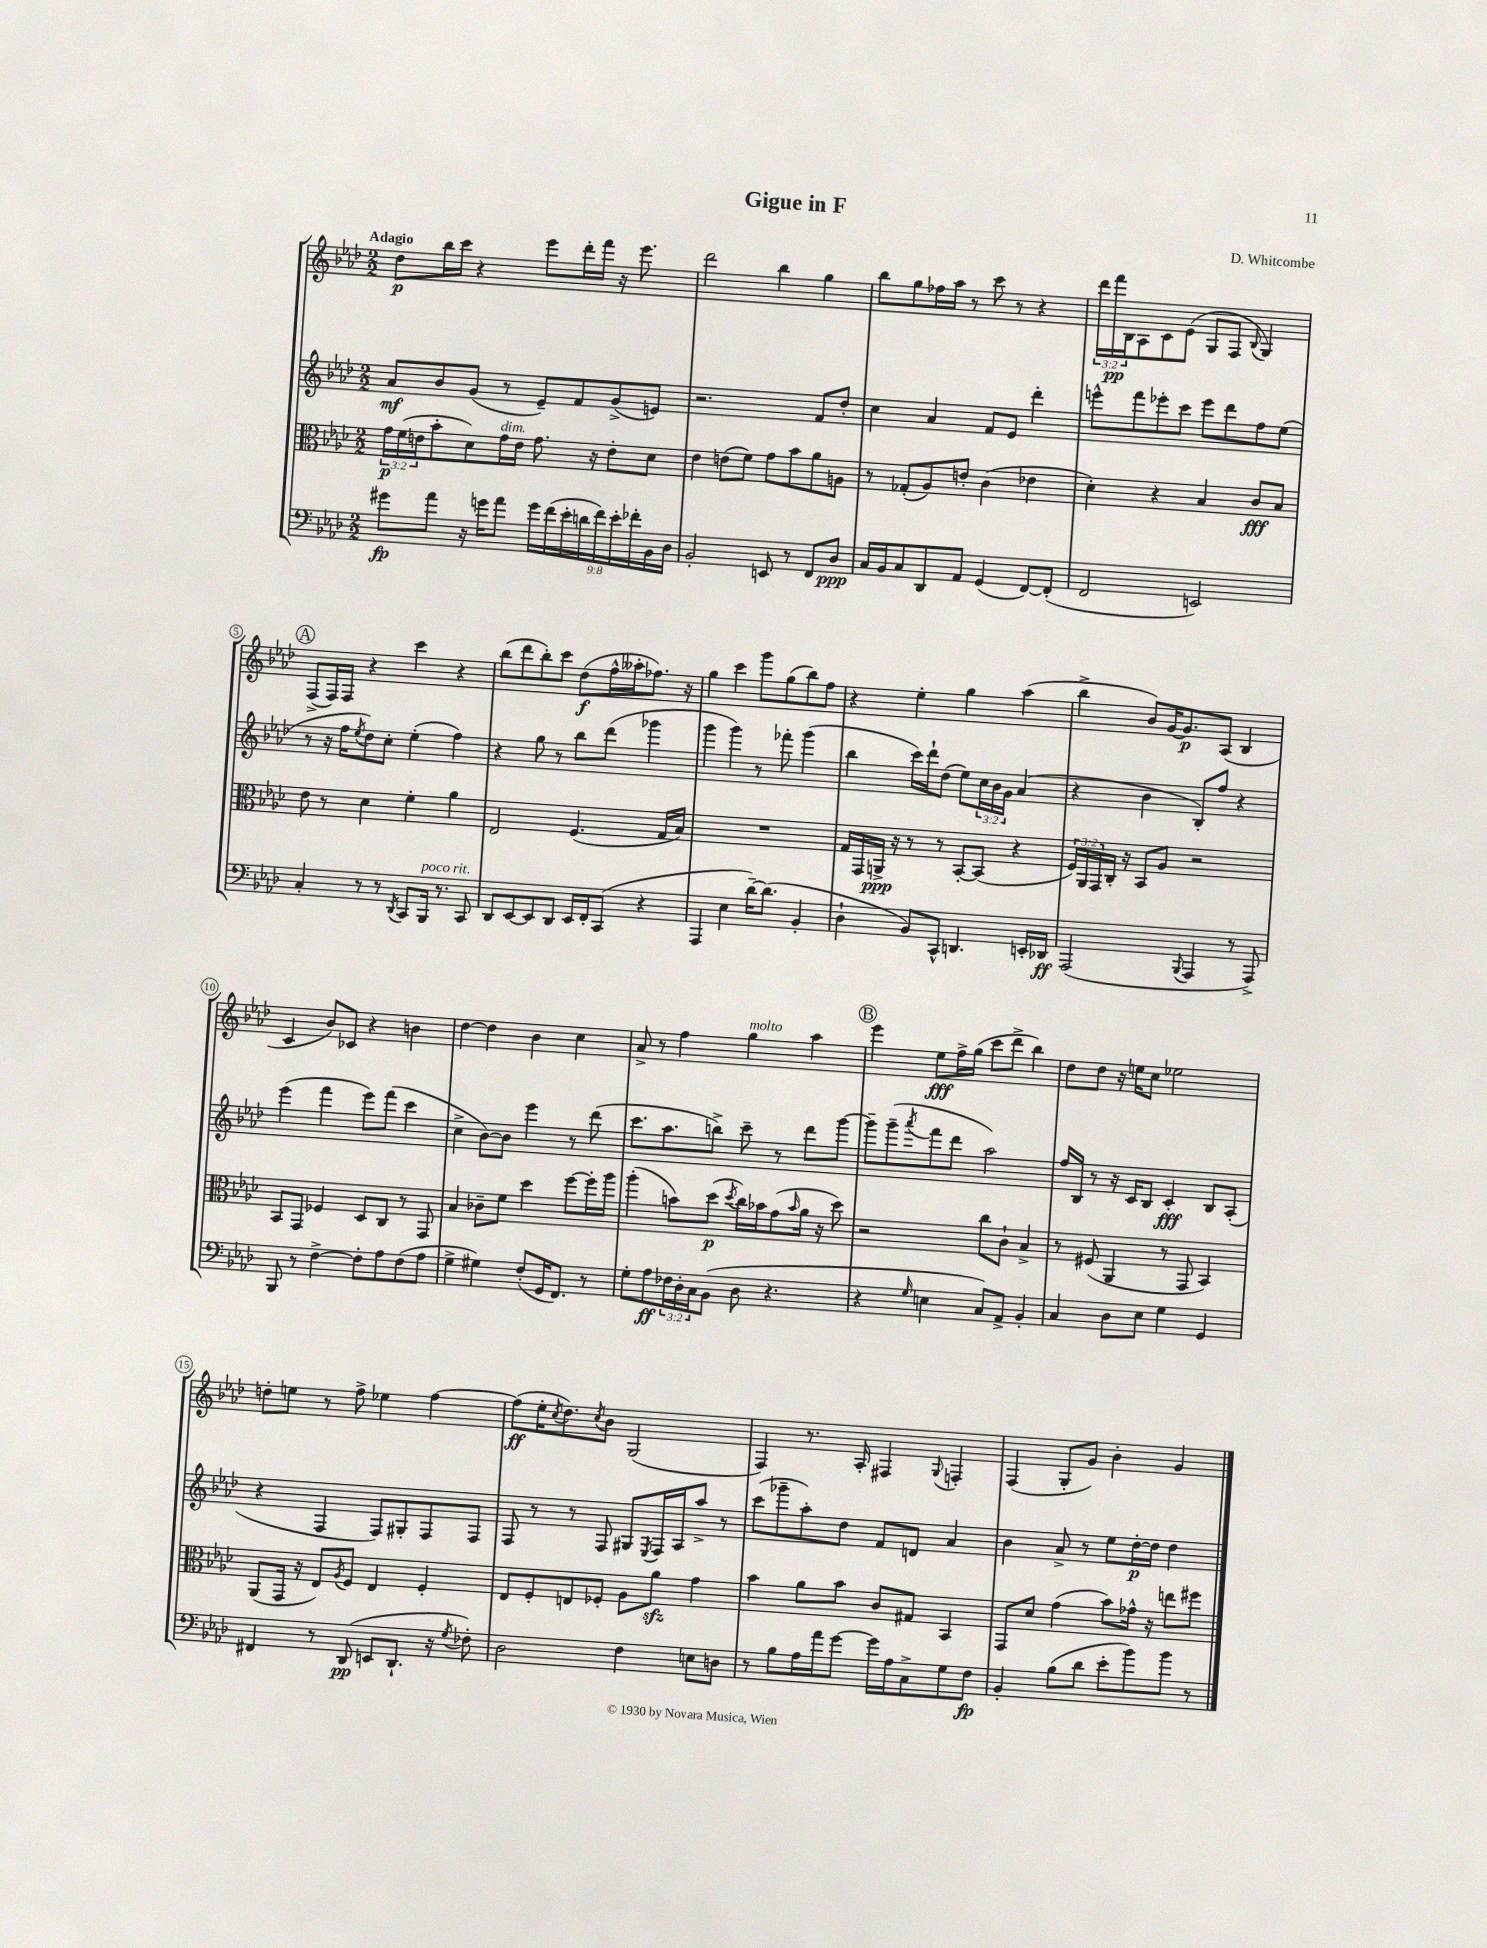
\header { title = "Gigue in F" composer = "D. Whitcombe" }
<<
\new StaffGroup <<
\new Staff = "s0" {
    \clef treble \key aes \major \numericTimeSignature \time 2/2 \override Staff.TupletNumber.text = #tuplet-number::calc-fraction-text \tempo "Adagio"
    des''8\p bes''16 c'''16 r4 ees'''8 des'''16-. f'''16 r16 ees'''8. |
    des'''2 bes''4 g''4 |
    bes''8 g''8 fes''16 aes''16 r8 c'''8 r8 r4 |
    \tuplet 3/2 { des'''16 f'''16\pp bes16 } aes8 c'8 ees'8( g8 f8 \appoggiatura { bes8 } g4) |
    \mark \markup { \circle "A" } f8->( f16) f16 r4 c'''4 r4 |
    bes''8( des'''8 bes''8-.) c'''8 des''8\f( f''16-^ aeses''16-. fes''8.) r16 |
    g''4 c'''4 g'''8 g''8( bes''8) f''8 |
    r4 ees''4-. g''4 aes''4( |
    bes''4-> bes'8) g'16~ g'8.\p aes8( bes4 |
    c'4 bes'8) ces'8 r4 b'4 |
    des''4~ des''4 bes'4 c''4 |
    aes'8-> r8 f''4 g''4^\markup { \italic "molto" } aes''4 |
    \mark \markup { \circle "B" } ees'''4 ees''8\fff f''16-> g''16( c'''8 des'''8-> bes''4) |
    des''8 des''8 r16 e''16 c''8 ees''2 |
    d''8-. e''8 r8 f''8-> ees''4 f''4~ |
    f''8\ff( ees''16-. \acciaccatura { c''8 } des''8.) \acciaccatura { c''8 } bes'8 g2( |
    f4) r8. aes16-. fis4 \appoggiatura { g8 } f4-. |
    f4( g8-. g'8) bes'4-. g'4 \bar "|." |
}
\new Staff = "s1" {
    \clef treble \key aes \major \numericTimeSignature \time 2/2 \override Staff.TupletNumber.text = #tuplet-number::calc-fraction-text
    aes'8\mf bes'8 g'8( r8 ees'8--) f'8 g'8->( e'8) |
    r2. f'8 des''8-. |
    c''4 aes'4 f'8 ees'8 des'''4-. |
    e'''8-^ f'''8 ees'''8-. c'''8 ees'''8 des'''8 f''8 ees''8( |
    \mark \markup { \circle "A" } r8 r16 f''16 \acciaccatura { ees''8 } des''8) c''8-. ees''4-.( f''4) |
    r4 g''8 r8 bes''8 des'''8( ges'''4 |
    g'''4 g'''4) r8 fes'''8-. g'''4( |
    bes''4 c'''16) des'''16-! des''8( ees''8) \tuplet 3/2 { c''16 bes'16 g'16 } aes'4( |
    r4 bes'4 bes8-.) f''8 r4 |
    ees'''4( f'''4 ees'''8) f'''8( c'''4 |
    c''4-> bes'8~) bes'8 ees'''4 r8 des'''8( |
    c'''8. aes''8. b''8->) c'''8-- r8 des'''8 g'''8~ |
    \mark \markup { \circle "B" } g'''8-- g'''8--( \acciaccatura { aes'''8 } f'''8 des'''8 aes''2) |
    f''16 bes16 r8 r16 c'16 bes8 c'4-.\fff bes8 aes8-.( |
    r4 f4 f8) gis8-. f8 f8 |
    f8 r8 r8 f8 gis8 \acciaccatura { ees8 } f16 aes16 aes''8-> r8 |
    c'''8( ges'''8-- aes''8-.) des''8 f'8 d'8 aes'4 |
    bes'4 aes'8-> r8 ees''8 des''16~-.\p des''16 des''4 \bar "|." |
}
\new Staff = "s2" {
    \clef alto \key aes \major \numericTimeSignature \time 2/2 \override Staff.TupletNumber.text = #tuplet-number::calc-fraction-text
    \tuplet 3/2 { g'16\p f'16( e'16 } bes'8-. des'8) g'16^\markup { \italic "dim." } e'16 g'8. r16 e'8-. des'8 |
    ees'4 e'8( f'8) g'8 bes'8 aes'8 a8 |
    r8 ges8-.( aes8) e'8-. c'4( ees'4 |
    des'4-.) r4 bes4 c'8\fff bes8 |
    \mark \markup { \circle "A" } ees'8 r8 des'4 f'4-. aes'4 |
    ees2 f4.( g16 bes16) |
    R1 |
    g16 g,16 a,16->\ppp r16 r8 r8 bes,8~-. bes,8( r4 |
    \tuplet 3/2 { f16) aes,16 g,16 } c16-. r16 bes,8 aes8 r2 |
    bes,8 g,8 fes4 des8 c8 r8 g,8 |
    bes4 ces'8-- f'8 des''4 f''8~ f''16-. aes''16 |
    aes''4-.( b'8) des''8\p( \acciaccatura { des''8 } c''16) bes'16 g'8( \grace { bes'16 } aes'16 r16 des''8) |
    \mark \markup { \circle "B" } r2 c''8 c'8-! bes4-> |
    r8 fis8( aes,4 r8 g,8 bes,4) |
    aes,8( g,16 r16 ees8) \acciaccatura { aes8 } f8 ees4 f4-. |
    ees8 f8-. e8 fes8-. aes8 aes'8\sfz g'4 |
    bes'4 aes'8 bes'8 c'8 gis8 bes,4 |
    g,8 des'8 g'4( bes'8) ges'16-^ r16 e''8 fis''8 \bar "|." |
}
\new Staff = "s3" {
    \clef bass \key aes \major \numericTimeSignature \time 2/2 \override Staff.TupletNumber.text = #tuplet-number::calc-fraction-text
    gis'8\fp aes'8 r16 g'16 aes'8 \tuplet 9/8 { g'16 f'16( ees'16-. d'16 f'16) ees'16-. fes'16-. bes,16 des16 } |
    bes,2-. e,8 r8 f,8 des8\ppp |
    c16 bes,16 c8 des,8 aes,8 g,4( f,8~) f,8-.( |
    f,2 e,2) |
    \mark \markup { \circle "A" } c4-. r8 r8 \acciaccatura { des,8 } c,8 bes,,16^\markup { \italic "poco rit." } r8. c,8 |
    des,8 ees,8~ ees,8 des,8 ees,16 f,16-. c,8( r4 |
    aes,,4 ees4 des'16~--) des'8.( bes,4-. |
    des4-! bes,8) c,8-^ d,4. e,16-. des,16\ff |
    aes,,2( \appoggiatura { bes,,8 } aes,,4 r8 aes,,8->) |
    bes,,8 r8 f4~-> f8-. aes8 f8( aes8 |
    g4-> gis4) f8-.( g,16 f,8.) r8 |
    g8-. aes8\ff \tuplet 3/2 { fes16 des16-. c16 } bes,8( des8 r4. |
    \mark \markup { \circle "B" } r4 \grace { g16 } e4 c8) aes,8-> bes,4-. |
    c4 des8 ees8 g4 g,4 |
    fis,4 r8 des,8\pp( e,8 des,8.-! r16 \acciaccatura { g8 } fes8-.) |
    des2 f4 e8 d8 |
    r8 bes8 aes16 aes'16 g'8~ g'16 aes16 c8-> g8 f8\fp |
    bes,4-. bes8( des'8 ees'8-. bes'8) bes'8 r8 \bar "|." |
}
>>
>>
\layout { \context { \Score \override BarNumber.stencil = #(make-stencil-circler 0.1 0.3 ly:text-interface::print) } }
